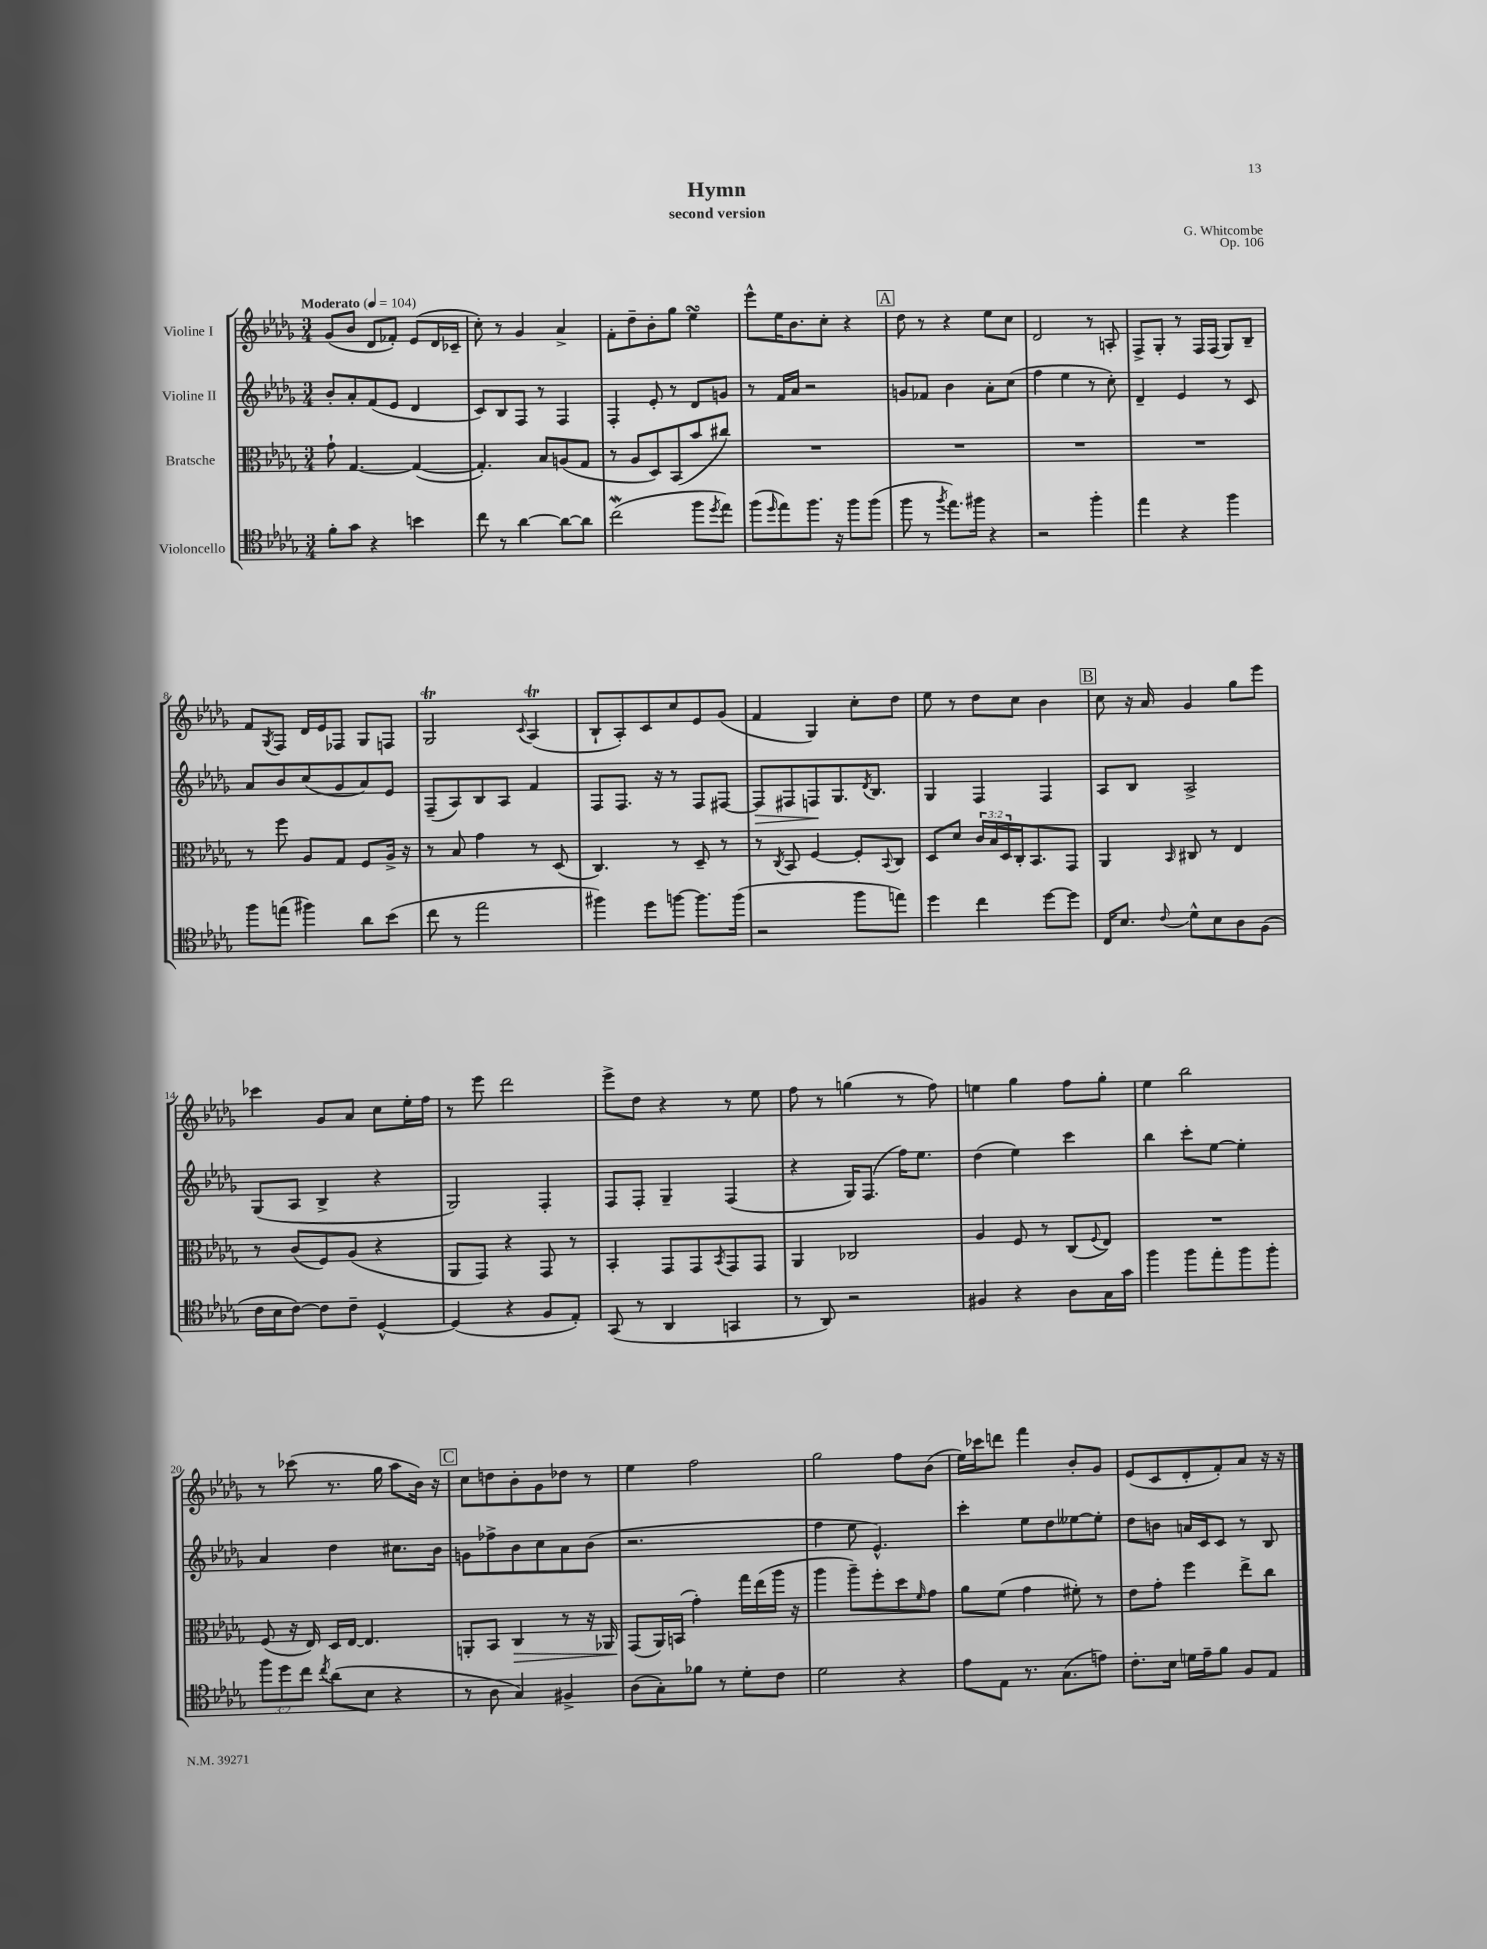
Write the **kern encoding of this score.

**kern	**kern	**dynam	**kern	**dynam	**kern
*part4	*part3	*part3	*part2	*part2	*part1
*staff4	*staff3	*staff3	*staff2	*staff2	*staff1
*I"Violoncello	*I"Bratsche	*	*I"Violine II	*	*I"Violine I
*clefC4	*clefC3	*	*clefG2	*	*clefG2
*k[b-e-a-d-g-]	*k[b-e-a-d-g-]	*	*k[b-e-a-d-g-]	*	*k[b-e-a-d-g-]
*M3/4	*M3/4	*	*M3/4	*	*M3/4
*MM104	*MM104	*	*MM104	*	*MM104
=1	=1	=1	=1	=1	=1
!	!	!	!	!	!LO:TX:a:B:t=Moderato
8f'\L	8g-`\	.	8b-'/L	.	(8g-/L
8g-\J	[4.G-/	.	8a-'/	.	8b-/J
4r	.	.	(8f/	.	8d-/L
.	.	.	8e-/J	.	8f-X'/J)
4bn\	(4G-/_	.	4d-/	.	(8e-/L
.	.	.	.	.	16d-/L
.	.	.	.	.	16c-X~/JJ
=2	=2	=2	=2	=2	=2
8cc\	4.G-'/])	.	8c/L)	.	8cc'\)
8r	.	.	8B-/	.	8r
[4a-\	.	.	8F/J	.	4g-/
.	8B-/L	.	8r	.	.
8a-\L_	(8An/	.	4F/	.	4a-^/
8a-\J]	8G-/J	.	.	.	.
=3	=3	=3	=3	=3	=3
(2ccW\	8r	.	4F'/	.	8f'\L
.	8A-/L	.	.	.	8dd-~\
.	8D-/)	.	8e-'/	.	8b-'\
.	(8BB-/	.	8r	.	8gg-\J
8ff\L	8b-/	.	8d-/L	.	4ee-sSSS\
8qdd-/	.	.	.	.	.
8ee-\J)	8cc#X/J)	.	8gn/J	.	.
=4	=4	=4	=4	=4	=4
(8ff\L	2.r	.	8r	.	8eee-^^\L
16qqdd-/	.	.	.	.	.
8ee-\)	.	.	16f/LL	.	16ee-\K
.	.	.	16a-/JJ	.	8.b-\
8.ff\J	.	.	2r	.	.
.	.	.	.	.	8cc'\J
16r	.	.	.	.	.
8ff\L	.	.	.	.	4r
(8ff\J	.	.	.	.	.
!!LO:REH:place=s1:t=A
=5	=5	=5	=5	=5	=5
8ff\	2.r	.	8gn/L	.	8dd-\
8r	.	.	8f-X/J	.	8r
8qff/	.	.	.	.	.
8.ee-\L)	.	.	4b-\	.	4r
16ff#X\Jk	.	.	.	.	.
4r	.	.	8a-'\L	.	8ee-\L
.	.	.	(8cc\J	.	8cc\J
=6	=6	=6	=6	=6	=6
2r	2.r	.	4ff\	.	2d-/
.	.	.	4ee-\	.	.
4ff'\	.	.	8r	.	8r
.	.	.	8cc'\)	.	8An'/
=7	=7	=7	=7	=7	=7
4ee-\	2.r	.	4d-~/	.	8F^/L
.	.	.	.	.	8G-'/J
4r	.	.	4e-/	.	8r
.	.	.	.	.	16F/LL
.	.	.	.	.	(16F/JJ
4ff\	.	.	8r	.	8G-/L)
.	.	.	8c/	.	8B-~/J
!!LO:LB:g=z
=8	=8	=8	=8	=8	=8
8ff\L	8r	.	8a-/L	.	8f/L
.	.	.	.	.	8qG-/
(8een\J	8ff\	.	8b-/	.	8F/J
4ff#X\)	8A-/L	.	(8cc/	.	16d-/LL
.	.	.	.	.	16e-/J
.	8G-/J	.	8g-/	.	8F-X/J
8a-\L	8F/L	.	8a-/)	.	8G-/L
(8b-\J	16A-^/Jk	.	8e-/J	.	8Fn/J
.	16r	.	.	.	.
=9	=9	=9	=9	=9	=9
8cc\	8r	.	(8F~/L	.	2G-T/
8r	8B-/	.	8A-/)	.	.
2ee-\	4g-\	.	8B-/	.	.
.	.	.	8A-/J	.	.
.	.	.	.	.	8qqc/
.	8r	.	4f/	.	(4A-T/
.	(8D-/	.	.	.	.
=10	=10	=10	=10	=10	=10
4ff#X\)	4.C/)	.	8F/L	.	8B-`/L
.	.	.	8.F/J	.	8A-'/)
8dd-\L	.	.	.	.	8c/
.	.	.	16r	.	.
[8ffn\J	8r	.	8r	.	8cc/
8.ff\L]	8D-~/	.	8F/L	.	8e-/
.	8r	.	[8F#X/J	.	(8g-/J
(16ff\Jk	.	.	.	.	.
=11	=11	=11	=11	=11	=11
!	!	!	!	!LO:HP:b	!
2r	8r	.	8F#/L]	>	4f/
.	8qC/	.	.	.	.
.	8BB-/	.	8F#X/	.	.
.	[4F/	.	8Fn/	.	4G-/)
.	.	.	8.G-/	]	.
8ff\L	8F'/L]	.	.	.	8cc'\L
.	.	.	8qd-/	.	.
.	.	.	8.B-/J	.	.
.	8qqBB-/	.	.	.	.
8een\J)	8C/J	.	.	.	8dd-\J
=12	=12	=12	=12	=12	=12
4dd-\	8D-/L	.	4G-/	.	8ee-\
.	8d-/J	.	.	.	8r
4cc\	24c/LL	.	4F/	.	8dd-\L
.	24B-/	.	.	.	.
.	24D-/	.	.	.	.
.	16C'/J	.	.	.	8cc\J
.	8.BB-/	.	.	.	.
[8dd-\L	.	.	4F/	.	4b-\
8dd-\J]	8GG-/J	.	.	.	.
!!LO:REH:place=s1:t=B
=13	=13	=13	=13	=13	=13
16C/KL	4AA-/	.	8A-/L	.	8cc\
8.B-/J	.	.	.	.	.
.	.	.	8B-/J	.	16r
.	.	.	.	.	16a-/
8qqc/	16qqBB-/	.	.	.	.
8d-^^\L	8C#X/	.	2A-^/	.	4g-/
8B-\	8r	.	.	.	.
8A-\	4E-/	.	.	.	8gg-\L
(8F\J	.	.	.	.	8eee-\J
!!LO:LB:g=z
=14	=14	=14	=14	=14	=14
16c\LL	8r	.	(8G-/L	.	4ccc-X\
16B-\J	.	.	.	.	.
[8c\J)	(8c/L	.	8A-/J	.	.
8c\L]	8F/)	.	4B-^/	.	8g-/L
8c~\J	(8A-/J	.	.	.	8a-/J
[4D-^^/	4r	.	4r	.	8cc\L
.	.	.	.	.	16ee-'\L
.	.	.	.	.	16ff\JJ
=15	=15	=15	=15	=15	=15
(4D-/]	8AA-/L	.	2G-/)	.	8r
.	8GG-/J)	.	.	.	8eee-\
4r	4r	.	.	.	2ddd-\
8F/L	8GG-/	.	4F'/	.	.
8E-'/J)	8r	.	.	.	.
=16	=16	=16	=16	=16	=16
(8GG-/	4BB-'/	.	8F/L	.	8eee-^\L
8r	.	.	8F'/J	.	8dd-\J
4AA-/	8GG-/L	.	4G-~/	.	4r
.	8GG-/	.	.	.	.
.	8qBB-/	.	.	.	.
4GGn/	8GG-/	.	(4F/	.	8r
.	8GG-/J	.	.	.	8ee-\
=17	=17	=17	=17	=17	=17
8r	4AA-/	.	4r	.	8ff\
8AA-/)	.	.	.	.	8r
2r	2C-X/	.	16G-/KL)	.	(4ggn\
.	.	.	(8.F/J	.	.
.	.	.	16ff\KL)	.	8r
.	.	.	8.ee-\J	.	.
.	.	.	.	.	8ff\)
=18	=18	=18	=18	=18	=18
4F#X/	4A-/	.	(4dd-\	.	4een\
4r	8F/	.	4ee-\)	.	4gg-\
.	8r	.	.	.	.
8A-\L	(8C/L	.	4ccc\	.	8ff\L
.	8qqF/	.	.	.	.
16G-\L	8E-/J)	.	.	.	8gg-'\J
16g-\JJ	.	.	.	.	.
=19	=19	=19	=19	=19	=19
4ff\	2.r	.	4bb-\	.	4ee-\
8ff\L	.	.	8ccc'\L	.	2bb-\
8ee-'\	.	.	[8ee-\J	.	.
8ff\	.	.	4ee-'\]	.	.
8ff'\J	.	.	.	.	.
!!LO:LB:g=z
=20	=20	=20	=20	=20	=20
12ff\L	(8F/	.	4a-/	.	8r
12dd-\	.	.	.	.	.
.	16r	.	.	.	(8ccc-X\
12cc\J	.	.	.	.	.
.	16E-/)	.	.	.	.
8qcc/	.	.	.	.	.
(8a-\L	16D-/LL	.	4dd-\	.	8.r
.	[16E-/JJ	.	.	.	.
8B-\J	4.E-/]	.	.	.	.
.	.	.	.	.	16gg-\
4r	.	.	8.cc#X\L	.	8aa-\L
.	.	.	.	.	16b-\Jk)
.	.	.	16b-\Jk	.	16r
!!LO:REH:place=s1:t=C
=21	=21	=21	=21	=21	=21
8r	8AAn'/L	.	8gn\L	.	8cc\L
8A-\	8BB-/J	.	8ff-X^\	.	8ddn\
!	!	!LO:HP:b	!	!	!
4G-/)	4C/	>	8b-\	.	8b-'\
.	.	.	8cc\	.	8g-\
4F#X^/	8r	.	8a-\	.	8dd-X\J
.	16r	.	(8b-\J	.	8r
.	16AA-X/	.	.	.	.
=22	=22	=22	=22	=22	=22
(8A-\L	(8GG-/L	.	2.r	.	4ee-\
8G-'\)	16AA-/L)	]	.	.	.
.	(16BBn/JJ	.	.	.	.
8f-X\J	4g-'\)	.	.	.	2ff\
8r	.	.	.	.	.
8d-'\L	16gg-\LL	.	.	.	.
.	(16ee-\	.	.	.	.
8c\J	16aa-\JJ	.	.	.	.
.	16r	.	.	.	.
=23	=23	=23	=23	=23	=23
2d-\	4aa-\	.	4ff\	.	2gg-\
.	8aa-~\L)	.	8ee-\	.	.
.	8ff'\	.	4.e-^^/)	.	.
4r	8dd-\	.	.	.	8ff\L
.	16qqf/	.	.	.	.
.	8g-\J	.	.	.	(8b-\J
=24	=24	=24	=24	=24	=24
8e-\L	8a-\L	.	4ccc'\	.	16ee-\LL)
.	.	.	.	.	16ccc-X\J
8E-\J	(8f\J	.	.	.	8dddn\J
8.r	4g-\	.	8ee-\L	.	4fff\
.	.	.	8dd-\	.	.
(8.G-\L	.	.	.	.	.
.	8f#X'\)	.	[8ee--X\	.	8b-'/L
8en\J)	8r	.	8ee--'\J]	.	8g-/J
=25	=25	=25	=25	=25	=25
8.c'\L	8e-\L	.	8dd-\L	.	(8e-/L
.	8g-'\J	.	8bn\J	.	8c/
16B-\Jk	.	.	.	.	.
16dn\LL	4ff\	.	16an/LL	.	8d-'/
16e-~\J	.	.	16c/J	.	.
8f\J	.	.	8c/J	.	8f'/)
8F/L	8ee-^\L	.	8r	.	8a-/J
8E-/J	8cc\J	.	8B-/	.	16r
.	.	.	.	.	16r
==	==	==	==	==	==
*-	*-	*-	*-	*-	*-
